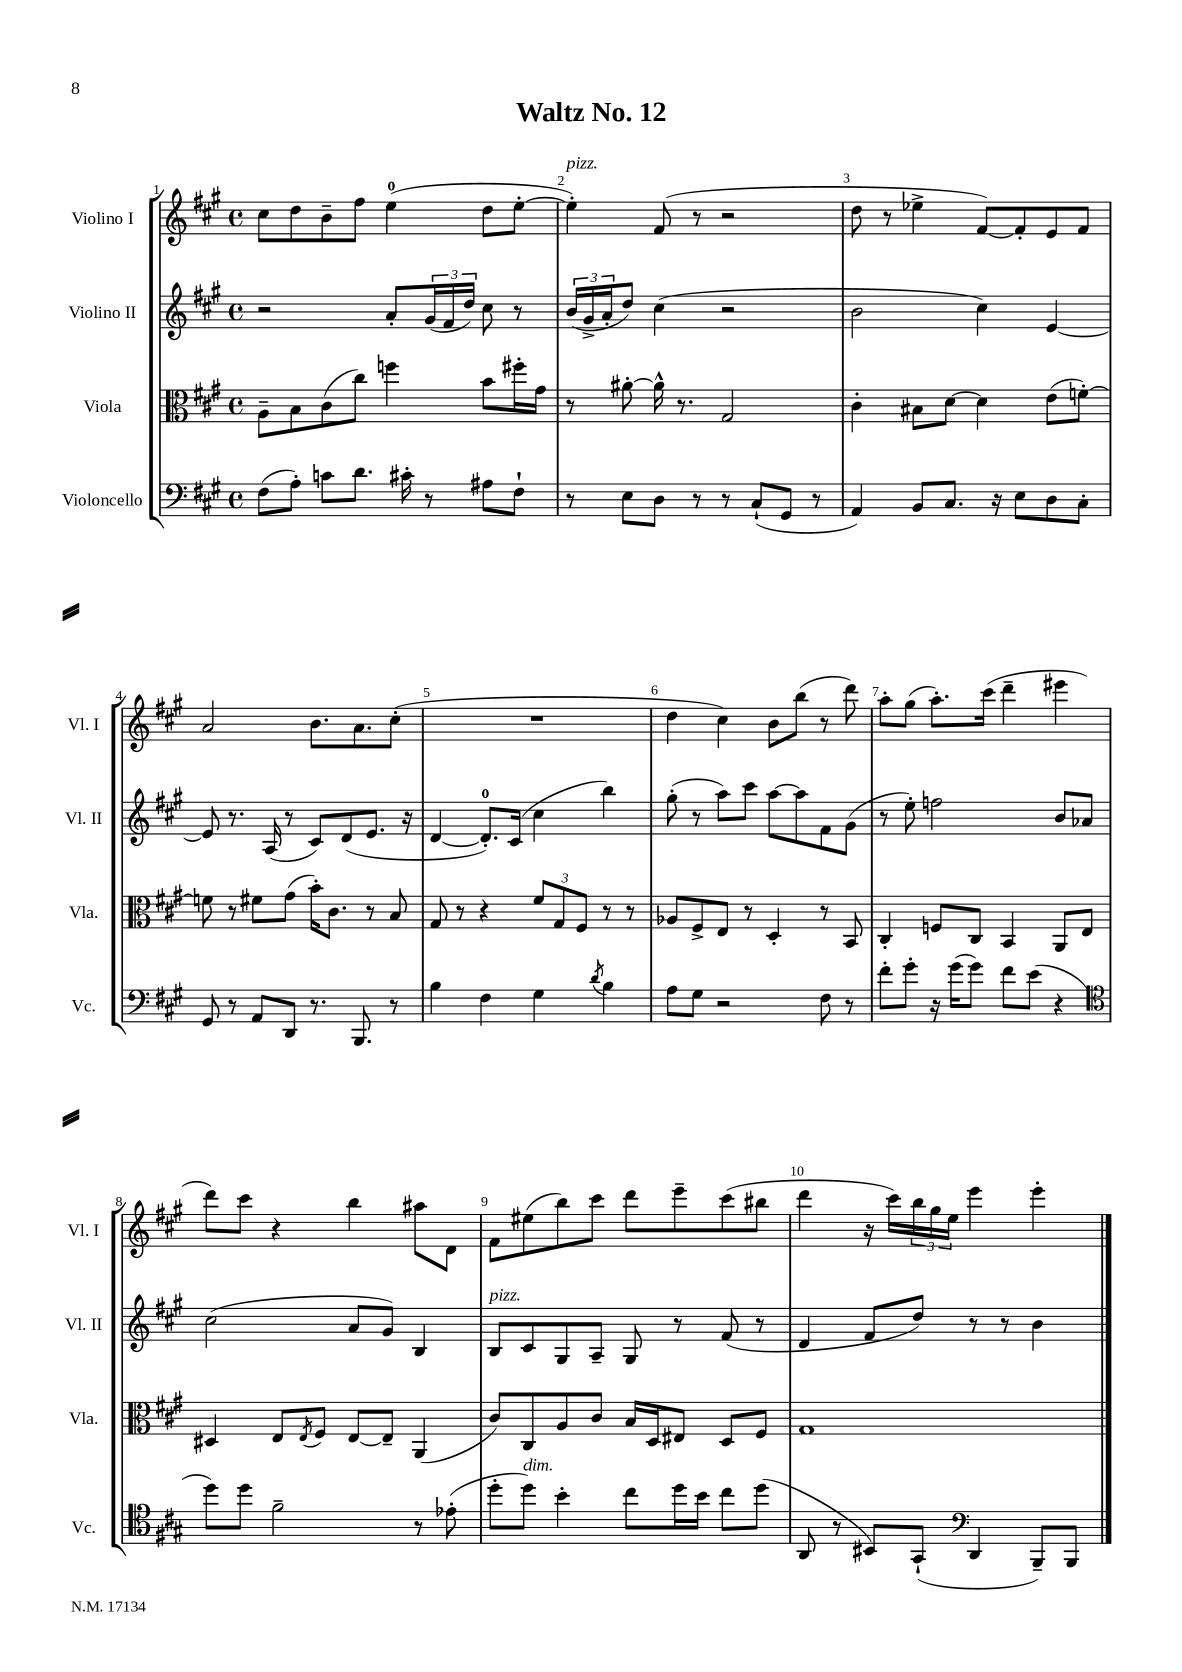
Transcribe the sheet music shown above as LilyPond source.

\header { title = "Waltz No. 12" }
<<
\new StaffGroup <<
\new Staff = "s0" \with { instrumentName = "Violino I" shortInstrumentName = "Vl. I" } {
    \clef treble \key a \major \defaultTimeSignature \time 4/4
    cis''8 d''8 b'8-- fis''8 e''4-0( d''8 e''8~-. |
    e''4-.^\markup { \italic "pizz." }) fis'8( r8 r2 |
    d''8 r8 ees''4-> fis'8~) fis'8-. e'8 fis'8 |
    a'2 b'8. a'8. cis''8-.( |
    R1 |
    d''4 cis''4) b'8 b''8( r8 d'''8) |
    a''8-. gis''8( a''8.-.) cis'''16( d'''4-- eis'''4 |
    d'''8) cis'''8 r4 b''4 ais''8 d'8 |
    fis'8 eis''8( b''8) cis'''8 d'''8 e'''8-- cis'''8( bis''8 |
    d'''4 r16 cis'''16) \tuplet 3/2 { b''16 gis''16 e''16 } e'''4 e'''4-. \bar "|." |
}
\new Staff = "s1" \with { instrumentName = "Violino II" shortInstrumentName = "Vl. II" } {
    \clef treble \key a \major \defaultTimeSignature \time 4/4
    r2 a'8-. \tuplet 3/2 { gis'16( fis'16 d''16) } cis''8 r8 |
    \tuplet 3/2 { b'16( gis'16-> a'16-. } d''8) cis''4( r2 |
    b'2 cis''4) e'4~ |
    e'8 r8. a16( r8 cis'8) d'8( e'8. r16 |
    d'4~ d'8.-0-.) cis'16( cis''4 b''4) |
    gis''8-.( r8 a''8) cis'''8 a''8~ a''8 fis'8 gis'8( |
    r8 e''8-.) f''2 b'8 aes'8 |
    cis''2( a'8 gis'8) b4 |
    b8^\markup { \italic "pizz." } cis'8 gis8 a8-- gis8 r8 fis'8( r8 |
    d'4 fis'8 d''8) r8 r8 b'4 \bar "|." |
}
\new Staff = "s2" \with { instrumentName = "Viola" shortInstrumentName = "Vla." } {
    \clef alto \key a \major \defaultTimeSignature \time 4/4
    a8-- b8 cis'8( cis''8) f''4 b'8 fis''16-. gis'16 |
    r8 ais'8~-. ais'16-^ r8. gis2 |
    cis'4-. bis8 d'8~ d'4 e'8( f'8~-.) |
    f'8 r8 fis'8 gis'8( b'16-.) cis'8. r8 b8 |
    gis8 r8 r4 \tuplet 3/2 { fis'8 gis8 fis8 } r8 r8 |
    aes8 fis8-> e8 r8 d4-. r8 b,8 |
    cis4-. f8 cis8 b,4 a,8 e8 |
    dis4 e8 \acciaccatura { e8 } fis8 e8~ e8-- a,4( |
    cis'8) cis8 a8 cis'8 b16 d16 eis8 d8 fis8 |
    gis1 \bar "|." |
}
\new Staff = "s3" \with { instrumentName = "Violoncello" shortInstrumentName = "Vc." } {
    \clef bass \key a \major \defaultTimeSignature \time 4/4
    fis8( a8-.) c'8 d'8. cis'16-. r8 ais8 fis8-! |
    r8 e8 d8 r8 r8 cis8-!( gis,8 r8 |
    a,4) b,8 cis8. r16 e8 d8 cis8-. |
    gis,8 r8 a,8 d,8 r8. b,,8. r8 |
    b4 fis4 gis4 \acciaccatura { d'8 } b4 |
    a8 gis8 r2 fis8 r8 |
    fis'8-. gis'8-. r16 gis'16( gis'8) fis'8 e'8( r4 |
    \clef tenor d''8) d''8 fis'2-- r8 ees'8-.( |
    d''8-. d''8^\markup { \italic "dim." }) b'4-. cis''8 d''16 b'16 cis''8 d''8( |
    a,8 r8 bis,8) gis,8-!( \clef bass d,4 b,,8--) b,,8 \bar "|." |
}
>>
>>
\layout { \context { \Score \override BarNumber.break-visibility = ##(#f #t #t) barNumberVisibility = #all-bar-numbers-visible } }
